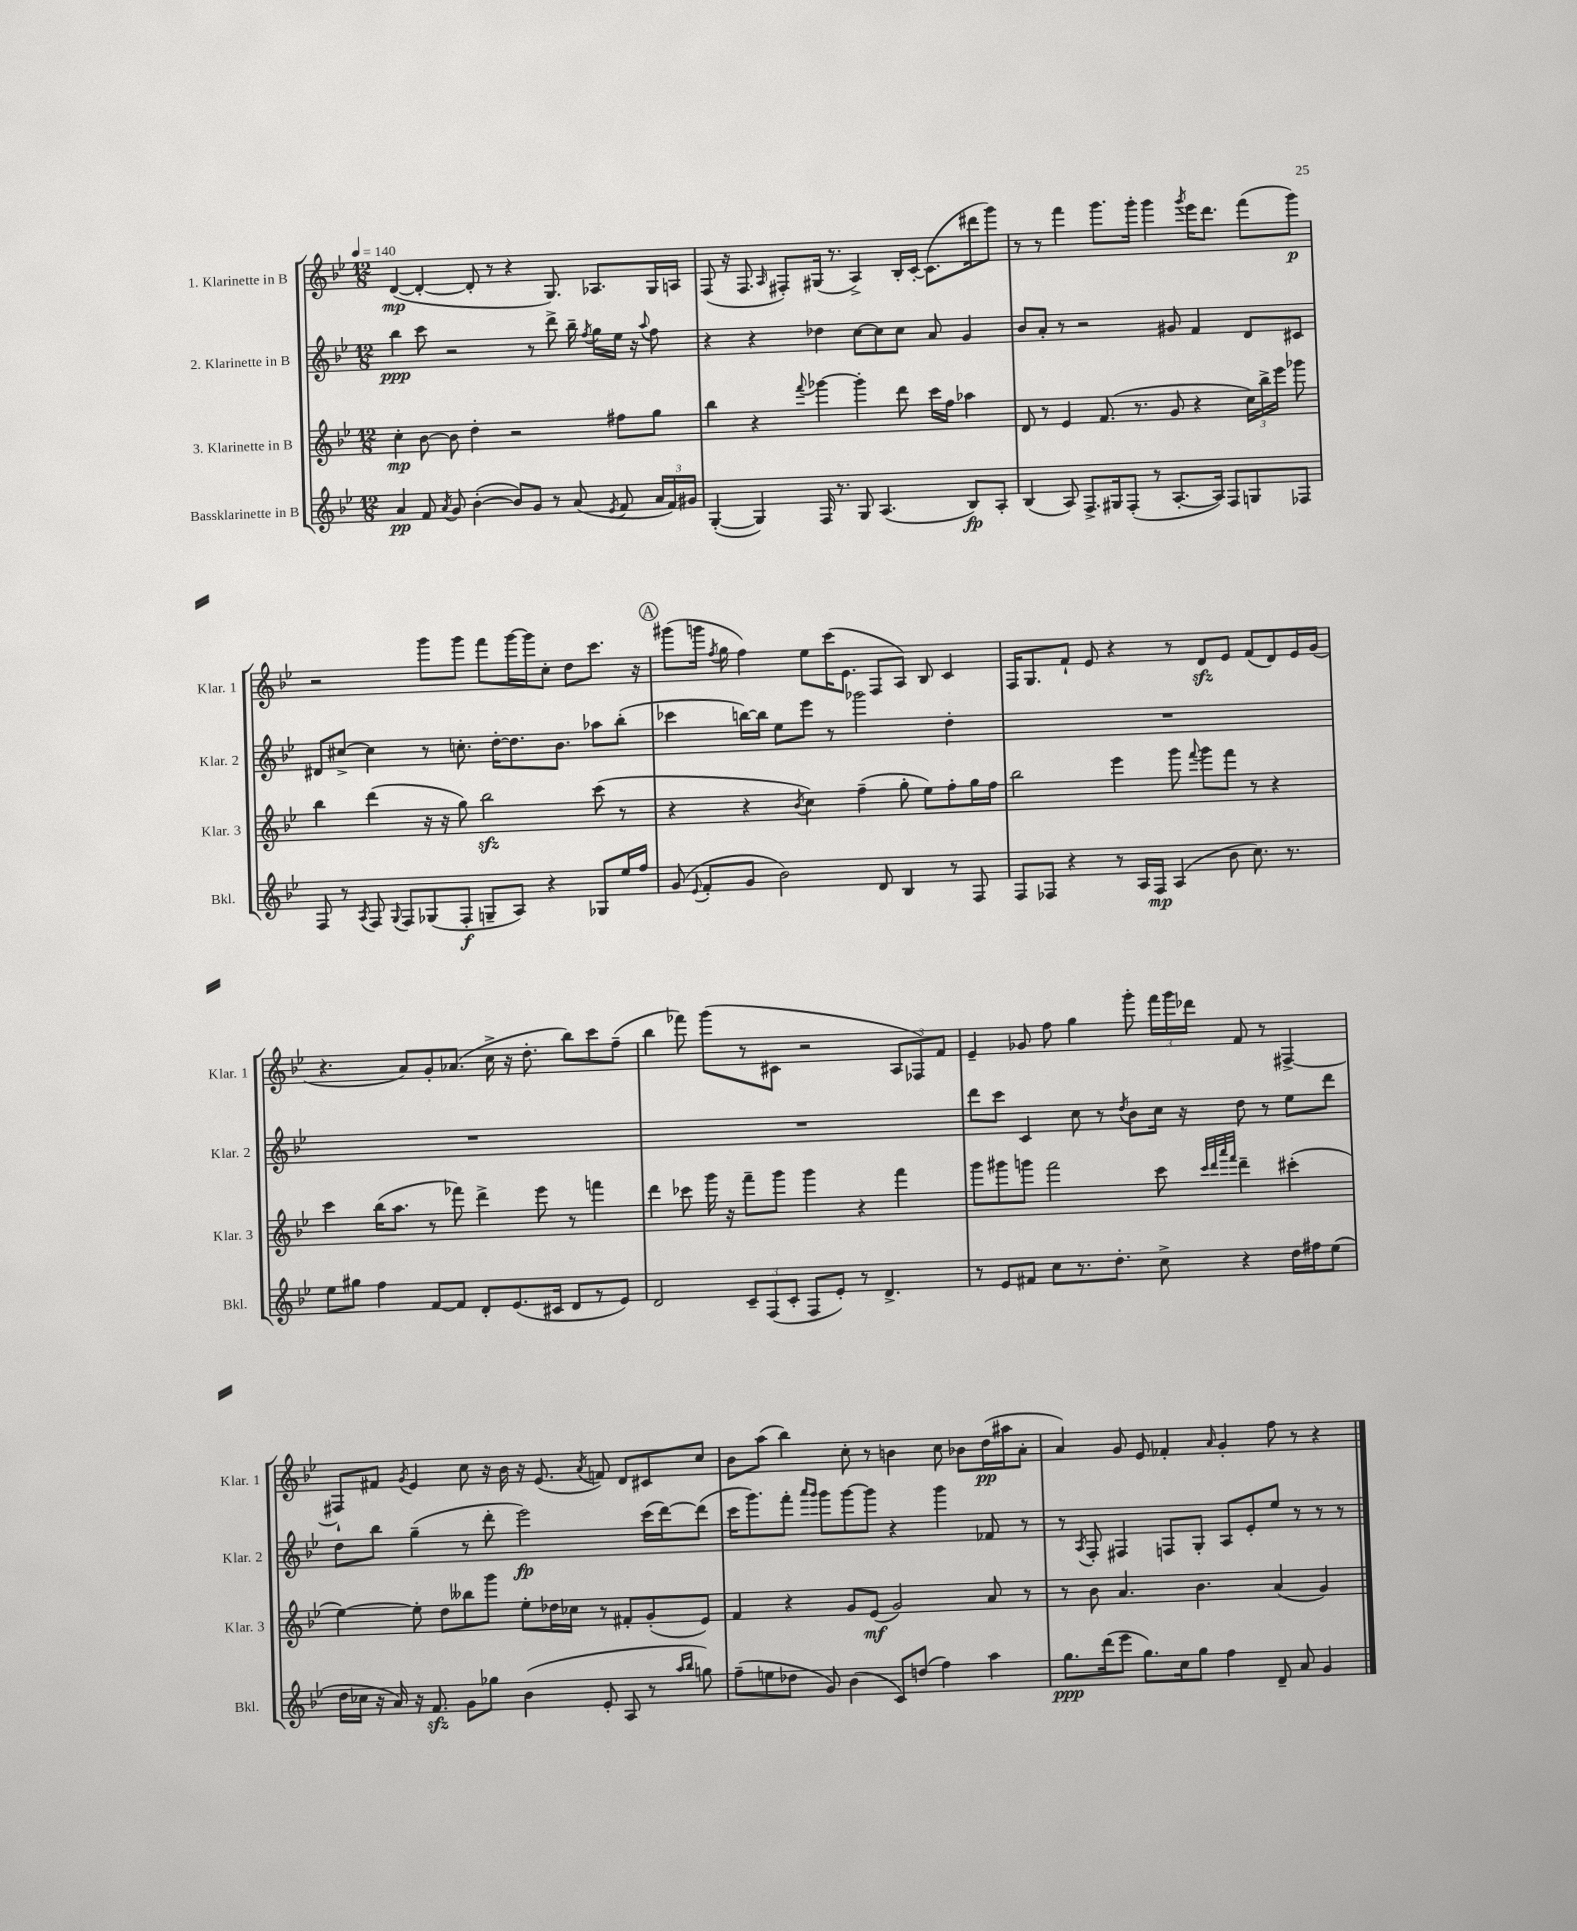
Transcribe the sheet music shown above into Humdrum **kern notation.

**kern	**dynam	**kern	**dynam	**kern	**dynam	**kern	**dynam
*part4	*part4	*part3	*part3	*part2	*part2	*part1	*part1
*staff4	*staff4	*staff3	*staff3	*staff2	*staff2	*staff1	*staff1
*I"Bassklarinette in B	*	*I"3. Klarinette in B	*	*I"2. Klarinette in B	*	*I"1. Klarinette in B	*
*I'Bkl.	*	*I'Klar. 3	*	*I'Klar. 2	*	*I'Klar. 1	*
*clefG2	*	*clefG2	*	*clefG2	*	*clefG2	*
*k[b-e-]	*	*k[b-e-]	*	*k[b-e-]	*	*k[b-e-]	*
*M12/8	*	*M12/8	*	*M12/8	*	*M12/8	*
*MM140	*	*MM140	*	*MM140	*	*MM140	*
=1	=1	=1	=1	=1	=1	=1	=1
4a/	pp	4cc'\	mp	4bb-\	ppp	([4d/	mp
8f/	.	[8b-\	.	8ccc\	.	4d'/_	.
8qa/	.	.	.	.	.	.	.
8g/	.	8b-\]	.	2r	.	.	.
([4b-'\	.	4dd'\	.	.	.	8d'/]	.
.	.	.	.	.	.	8r	.
8b-/L])	.	2r	.	.	.	4r	.
8g/J	.	.	.	8r	.	.	.
8r	.	.	.	8ddd^\	.	8.G/)	.
(8a/	.	.	.	16bb-~\	.	.	.
.	.	.	.	8qff/	.	.	.
.	.	.	.	16gg\LL	.	8.A-X/L	.
8qe-/	.	.	.	.	.	.	.
8f/	.	8ff#X\L	.	16ee-\JJ	.	.	.
.	.	.	.	16r	.	.	.
.	.	.	.	8qqaa/	.	.	.
24a/LL	.	8gg\J	.	8ff\	.	16G/L	.
24f/)	.	.	.	.	.	.	.
.	.	.	.	.	.	16An/JJ	.
24g#X/JJ	.	.	.	.	.	.	.
=2	=2	=2	=2	=2	=2	=2	=2
([4G'/	.	4bb-\	.	4r	.	(8F/	.
.	.	.	.	.	.	16r	.
.	.	.	.	.	.	8.F/	.
4G/])	.	4r	.	4r	.	.	.
.	.	.	.	.	.	16qqA/	.
.	.	.	.	.	.	8F#X'/L)	.
.	.	8qqfff/	.	.	.	.	.
16F/	.	[4ggg-X\	.	4dd-X\	.	(16G#X/Jk	.
8.r	.	.	.	.	.	8.r	.
8G/	.	4ggg-'\]	.	[8cc\L	.	4A^/)	.
(4.A/	.	.	.	8cc\]	.	.	.
.	.	8ddd\	.	8cc\J	.	16B-'/LL	.
.	.	.	.	.	.	[16c'/JJ	.
.	.	16ccc\LL	.	8a/	.	(8.c\L]	.
.	.	16ff\JJ	.	.	.	.	.
8B-/L)	fp	4aa-X\	.	4g/	.	.	.
.	.	.	.	.	.	16ddd#X\k	.
8A'/J	.	.	.	.	.	8ggg\J)	.
=3	=3	=3	=3	=3	=3	=3	=3
(4B-/	.	8d/	.	8b-/L	.	8r	.
.	.	8r	.	8a'/J	.	8r	.
8A/)	.	4e-/	.	8r	.	4fff\	.
8.F^/L	.	.	.	2r	.	.	.
.	.	(8.f/	.	.	.	8.ggg\L	.
16G#X/k	.	.	.	.	.	.	.
(8F'/J	.	.	.	.	.	.	.
.	.	8.r	.	.	.	16ggg'\Jk	.
8r	.	.	.	.	.	4ggg\	.
[8.A'/L	.	8g/	.	8g#X/	.	.	.
.	.	.	.	.	.	8qggg/	.
.	.	4r	.	4f/	.	16eee-\KL	.
16A/Jk])	.	.	.	.	.	8.ddd\J	.
8F/L	.	.	.	.	.	.	.
8Gn/	.	24cc\LL)	.	8d/L	.	(8fff\L	.
.	.	24bb-^\	.	.	.	.	.
.	.	24eee-\JJ	.	.	.	.	.
8F-X/J	.	8ggg-X\	.	8c#X/J	.	8ggg\J)	p
!!LO:LB:g=z
=4	=4	=4	=4	=4	=4	=4	=4
8F/	.	4bb-\	.	8d#X/L	.	2r	.
8r	.	.	.	[8cc#X^/J	.	.	.
8qA/	.	.	.	.	.	.	.
8F/	.	(4ddd\	.	4cc#\]	.	.	.
8qqG/	.	.	.	.	.	.	.
8F/L	.	.	.	.	.	.	.
(8G-X/	.	16r	.	8r	.	8ggg\L	.
.	.	16r	.	.	.	.	.
8F'/J	f	8gg\)	.	8.ccn'\	.	8ggg\J	.
8Gn~/L	.	2bb-zz\	.	.	.	8fff\L	.
.	.	.	.	[16dd'\KL	.	.	.
8A/J)	.	.	.	8.dd\]	.	[16ggg\L	.
.	.	.	.	.	.	16ggg\J]	.
4r	.	.	.	.	.	8cc'\J	.
.	.	.	.	8.b-\J	.	.	.
.	.	.	.	.	.	8dd\L	.
8G-X/L	.	(8ccc\	.	8aa-X\L	.	8.ccc\J	.
16ee-/L	.	8r	.	(8bb-'\J	.	.	.
16ff/JJ	.	.	.	.	.	16r	.
!!LO:REH:place=s1:t=A
=5	=5	=5	=5	=5	=5	=5	=5
(8g/	.	4r	.	4ccc-X\	.	(8ggg#X\L	.
8qqe-/	.	.	.	.	.	.	.
8f'/L	.	.	.	.	.	16gggn\Jk	.
.	.	.	.	.	.	8qff/	.
.	.	.	.	.	.	16gg\	.
8g/J	.	4r	.	[16bbn\LL)	.	4ff\)	.
.	.	.	.	16bb\JJ]	.	.	.
2b-\)	.	.	.	8ee-\L	.	.	.
.	.	8qb-/	.	.	.	.	.
.	.	4cc\)	.	8eee-\J	.	8ee-\L	.
.	.	.	.	8r	.	(16ccc\K	.
.	.	.	.	.	.	8.e-\J	.
.	.	(4ff~\	.	2ggg-X\	.	.	.
8d/	.	.	.	.	.	8F/L	.
4B-/	.	8gg'\	.	.	.	8A/J)	.
.	.	8ee-\L)	.	.	.	8B-/	.
8r	.	8ff'\	.	4dd'\	.	4c/	.
8F/	.	16gg\L	.	.	.	.	.
.	.	16ff\JJ	.	.	.	.	.
=6	=6	=6	=6	=6	=6	=6	=6
8F/L	.	2bb-\	.	1.r	.	16F/KL	.
.	.	.	.	.	.	8.G/	.
8F-X/J	.	.	.	.	.	.	.
4r	.	.	.	.	.	8f`/J	.
.	.	.	.	.	.	8e-/	.
8r	.	4eee-\	.	.	.	4r	.
16A/LL	.	.	.	.	.	.	.
16F-/JJ	mp	.	.	.	.	.	.
(4A/	.	8ggg\	.	.	.	8r	.
.	.	8qqfff/	.	.	.	.	.
.	.	8ggg\L	.	.	.	8dzz/L	.
8b-\	.	8fff\J	.	.	.	8e-/J	.
8.cc\)	.	8r	.	.	.	(8f/L	.
.	.	4r	.	.	.	8d/)	.
8.r	.	.	.	.	.	.	.
.	.	.	.	.	.	16e-/L	.
.	.	.	.	.	.	(16g/JJ	.
!!LO:LB:g=z
=7	=7	=7	=7	=7	=7	=7	=7
8ee-\L	.	4ccc\	.	1.r	.	4.r	.
8gg#X\J	.	.	.	.	.	.	.
4ff\	.	(16bb-\KL	.	.	.	.	.
.	.	8.aa\J	.	.	.	.	.
.	.	.	.	.	.	8a/L)	.
[8f/L	.	8r	.	.	.	8g'/	.
8f/J]	.	8fff-X\)	.	.	.	(8.a-X/J	.
8d'/L	.	4ddd^\	.	.	.	.	.
.	.	.	.	.	.	16cc^\	.
(8.e-/	.	.	.	.	.	16r	.
.	.	.	.	.	.	8.dd'\	.
.	.	8eee-\	.	.	.	.	.
16c#X/Jk	.	.	.	.	.	.	.
8d/L	.	8r	.	.	.	8bb-\L)	.
8r	.	4fffn\	.	.	.	8ccc\	.
8e-/J)	.	.	.	.	.	(8ff~\J	.
=8	=8	=8	=8	=8	=8	=8	=8
2d/	.	4ddd\	.	1.r	.	4bb-\	.
.	.	8ccc-X\	.	.	.	8fff-X\)	.
.	.	16ggg\	.	.	.	(8ggg\L	.
.	.	16r	.	.	.	.	.
12c~/L	.	8fff~\L	.	.	.	8r	.
(12F/	.	.	.	.	.	.	.
.	.	8ggg\J	.	.	.	8c#X\J	.
12c'/J	.	.	.	.	.	.	.
8F/L	.	4ggg\	.	.	.	2r	.
8e-'/J)	.	.	.	.	.	.	.
8r	.	4r	.	.	.	.	.
4.d^/	.	.	.	.	.	.	.
.	.	4fff\	.	.	.	12A/L	.
.	.	.	.	.	.	12F-X/)	.
.	.	.	.	.	.	12f/J	.
=9	=9	=9	=9	=9	=9	=9	=9
8r	.	8ggg\L	.	8ddd\L	.	4e-~/	.
8e-/L	.	8ggg#X\	.	8ccc\J	.	.	.
8f#X/J	.	8gggn\J	.	4c/	.	8g-X/	.
8cc\L	.	2fff\	.	.	.	8ff\	.
8.r	.	.	.	8cc\	.	4gg\	.
.	.	.	.	8r	.	.	.
8.dd'\J	.	.	.	.	.	.	.
.	.	.	.	8qdd/	.	.	.
.	.	.	.	8b-\L	.	8ggg'\	.
8cc^\	.	8ccc\	.	16cc\Jk	.	24fff\LL	.
.	.	.	.	.	.	24ggg\	.
.	.	.	.	16r	.	.	.
.	.	.	.	.	.	24ddd-X\JJ	.
.	.	32qqccc/LLL	.	.	.	.	.
.	.	32qqddd/	.	.	.	.	.
.	.	32qqaaa/	.	.	.	.	.
.	.	32qqfff/JJJ	.	.	.	.	.
4r	.	4ddd~\	.	8dd\	.	8f/	.
.	.	.	.	8r	.	8r	.
16dd\LL	.	(4ccc#X'\	.	8ee-\L	.	[4F#X^/	.
16ff#X\J	.	.	.	.	.	.	.
(8ee-\J	.	.	.	8ddd\J	.	.	.
!!LO:LB:g=z
=10	=10	=10	=10	=10	=10	=10	=10
16dd\LL	.	[4ee-\)	.	8dd\L	.	8F#X`/L]	.
16cc-X\JJ	.	.	.	.	.	.	.
16r	.	.	.	8bb-\J	.	8f#X/J	.
16a/)	.	.	.	.	.	.	.
.	.	.	.	.	.	8qg/	.
16r	.	8ee-'\]	.	(4gg~\	.	4e-/	.
8.fzz/	.	.	.	.	.	.	.
.	.	8dd\L	.	.	.	.	.
8g\L	.	8bb--X\	.	8r	.	8cc\	.
8gg-X\J	.	8ggg\J	.	8ddd'\	.	16r	.
.	.	.	.	.	.	16b-\	.
(4b-\	.	8ee-'\L	.	2eee-\)	fp	16r	.
.	.	.	.	.	.	(8.e-/	.
.	.	16dd-X\L	.	.	.	.	.
.	.	16cc-X\JJ	.	.	.	.	.
.	.	.	.	.	.	8qa/	.
8e-'/	.	8r	.	.	.	8fn/)	.
8A/	.	8f#X'/L	.	.	.	8d/L	.
8r	.	(8g'/	.	(16ccc\LL	.	8c#X/	.
.	.	.	.	[16ddd\J)	.	.	.
16qqaa/LL	.	.	.	.	.	.	.
16qqbb-/JJ	.	.	.	.	.	.	.
8ggn\)	.	8e-/J)	.	(8ddd\J]	.	8cc/J	.
=11	=11	=11	=11	=11	=11	=11	=11
(8ff~\L	.	4f/	.	16ccc\KL	.	8b-\L	.
.	.	.	.	8.ggg\)	.	.	.
8een\	.	.	.	.	.	(8aa\J	.
8dd-X\J	.	4r	.	8fff'\J	.	4bb-\)	.
.	.	.	.	16qqaaa/LL	.	.	.
.	.	.	.	16qqggg/JJ	.	.	.
8g/)	.	.	.	8ggg\L	.	.	.
(4b-\	.	8g/L	.	[8ggg\	.	8cc'\	.
.	.	(8e-/J	mf	8ggg\J]	.	8r	.
8c/L)	.	2g/)	.	4r	.	4bn\	.
(8ddn/J	.	.	.	.	.	.	.
4ff\)	.	.	.	4ggg\	.	8cc\	.
.	.	.	.	.	.	8b-X\L	.
4aa\	.	8a/	.	8f-X/	.	(16dd\L	pp
.	.	.	.	.	.	16aa#X\J	.
.	.	8r	.	8r	.	8a'\J	.
=12	=12	=12	=12	=12	=12	=12	=12
8.gg\L	ppp	8r	.	8r	.	4a/)	.
.	.	.	.	8qA/	.	.	.
.	.	8b-\	.	8F'/	.	.	.
(16ddd\k	.	.	.	.	.	.	.
8eee-\J	.	4.a/	.	4F#X/	.	8g/	.
8.gg\L)	.	.	.	.	.	8e-/	.
.	.	.	.	8Fn/L	.	4f-X'/	.
16cc\k	.	.	.	.	.	.	.
8gg\J	.	4.b-\	.	8G'/J	.	.	.
.	.	.	.	.	.	16qqa/	.
4ff\	.	.	.	8A/L	.	4g'/	.
.	.	.	.	8e-'/	.	.	.
8d~/	.	(4a/	.	8ee-/J	.	8ff\	.
8a/	.	.	.	8r	.	8r	.
4g/	.	4g/)	.	8r	.	4r	.
.	.	.	.	8r	.	.	.
==	==	==	==	==	==	==	==
*-	*-	*-	*-	*-	*-	*-	*-
